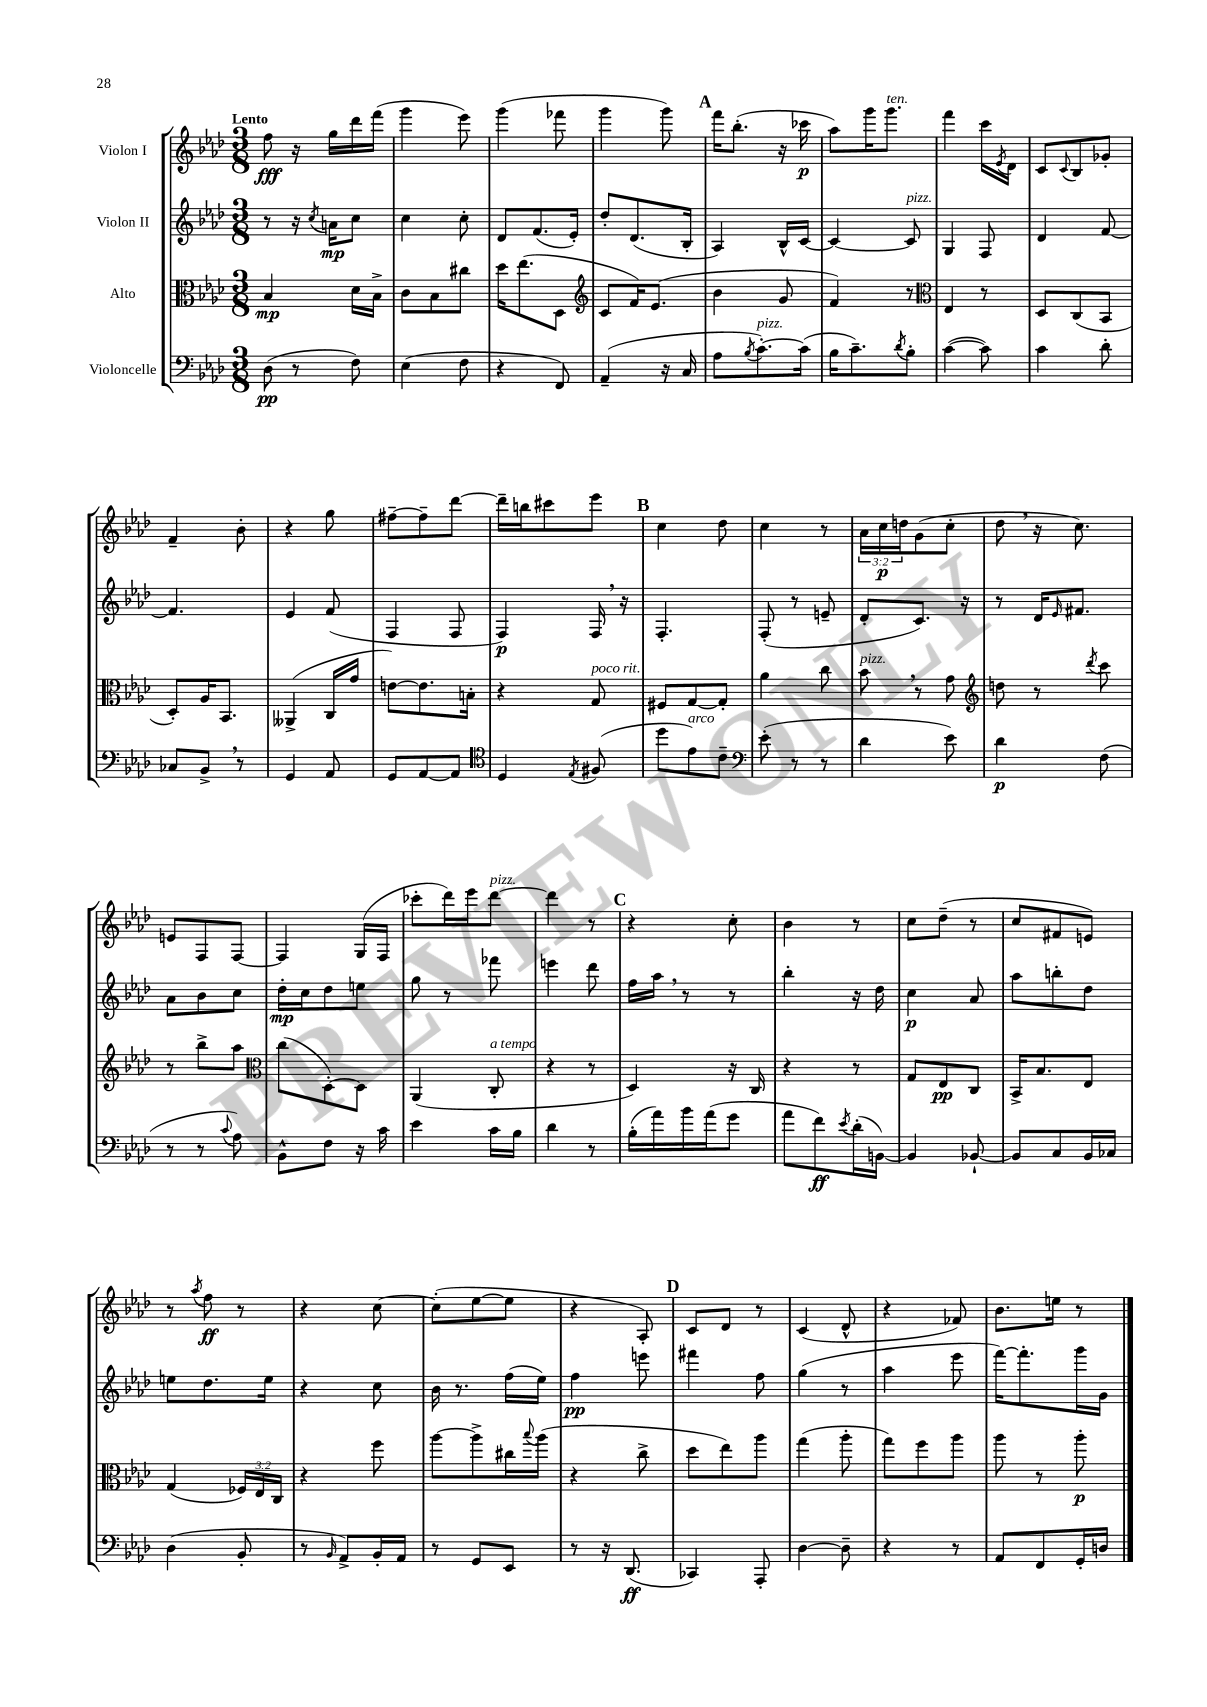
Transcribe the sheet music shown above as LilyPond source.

<<
\new StaffGroup <<
\new Staff = "s0" \with { instrumentName = "Violon I" } {
    \clef treble \key aes \major \numericTimeSignature \time 3/8 \override Staff.TupletNumber.text = #tuplet-number::calc-fraction-text \tempo "Lento"
    f''8\fff r16 g''16 des'''16 f'''16( |
    g'''4 ees'''8) |
    g'''4( fes'''8 |
    g'''4 g'''8) |
    \mark \markup { \bold "A" } f'''16 bes''8.-.( r16 ces'''16\p |
    aes''8) g'''16 g'''8.^\markup { \italic "ten." } |
    f'''4 c'''16 \acciaccatura { ees'8 } des'16 |
    c'8 \appoggiatura { c'8 } bes8 ges'8-. |
    f'4-- bes'8-. |
    r4 g''8 |
    fis''8~-- fis''8-- des'''8~ |
    des'''16-- b''16 cis'''8 ees'''8 |
    \mark \markup { \bold "B" } c''4 des''8 |
    c''4 r8 |
    \tuplet 3/2 { aes'16 c''16\p d''16 } g'8( c''8-. |
    des''8 \breathe r16 c''8.) |
    e'8 f8 f8~ |
    f4 g16( f16 |
    ces'''8-. des'''16) ees'''16 des'''8~^\markup { \italic "pizz." } |
    des'''4 r8 |
    \mark \markup { \bold "C" } r4 c''8-. |
    bes'4 r8 |
    c''8 des''8--( r8 |
    c''8 fis'8 e'8) |
    r8 \acciaccatura { aes''8 } f''8\ff r8 |
    r4 c''8~ |
    c''8-.( ees''8~ ees''8 |
    r4 aes8-.) |
    \mark \markup { \bold "D" } c'8 des'8 r8 |
    c'4( des'8-^ |
    r4 fes'8) |
    bes'8. e''16 r8 \bar "|." |
}
\new Staff = "s1" \with { instrumentName = "Violon II" } {
    \clef treble \key aes \major \numericTimeSignature \time 3/8
    r8 r16 \acciaccatura { c''8 } a'16\mp c''8 |
    c''4 c''8-. |
    des'8 f'8.( ees'16-.) |
    des''8-. des'8.( bes16-. |
    \mark \markup { \bold "A" } aes4) bes16-^ c'16~ |
    c'4~ c'8^\markup { \italic "pizz." } |
    g4 f8 |
    des'4 f'8~ |
    f'4. |
    ees'4 f'8( |
    f4 f8 |
    f4\p) f16 \breathe r16 |
    \mark \markup { \bold "B" } f4.-. |
    f8-.( r8 e'8-- |
    des'8-. c'8.) r16 |
    r8 des'16 \grace { ees'16 } fis'8. |
    aes'8 bes'8 c''8 |
    des''16-.\mp c''16 des''8 e''8 |
    g''8 r8 fes'''8 |
    e'''4 des'''8 |
    \mark \markup { \bold "C" } f''16 aes''16 \breathe r8 r8 |
    bes''4-. r16 des''16 |
    c''4\p aes'8 |
    aes''8 b''8-. des''8 |
    e''8 des''8. e''16 |
    r4 c''8 |
    bes'16 r8. f''16( ees''16) |
    f''4\pp e'''8 |
    \mark \markup { \bold "D" } fis'''4 f''8 |
    g''4( r8 |
    aes''4 ees'''8 |
    f'''16~) f'''8.-. g'''16 g'16 \bar "|." |
}
\new Staff = "s2" \with { instrumentName = "Alto" } {
    \clef alto \key aes \major \numericTimeSignature \time 3/8 \override Staff.TupletNumber.text = #tuplet-number::calc-fraction-text
    bes4\mp des'16 bes16-> |
    c'8 bes8 cis''8 |
    des''16 ees''8.( des8 |
    \clef treble c'8 f'16) ees'8.( |
    \mark \markup { \bold "A" } bes'4 g'8 |
    f'4) r8 |
    \clef alto ees4 r8 |
    des8 c8( bes,8 |
    des8-.) aes16 bes,8. |
    aeses,4->( c16 g'16 |
    e'8~) e'8. b16-. |
    r4 g8^\markup { \italic "poco rit." } |
    \mark \markup { \bold "B" } fis8 g8~ g8-. |
    aes'4 c''8 |
    bes'8^\markup { \italic "pizz." } \breathe r8 g'8 |
    \clef treble d''8 r8 \acciaccatura { des'''8 } c'''8 |
    r8 bes''8-> aes''8 |
    \clef alto c''8( des8~-.) des8 |
    aes,4( c8-.^\markup { \italic "a tempo" } |
    r4 r8 |
    \mark \markup { \bold "C" } des4) r16 c16 |
    r4 r8 |
    g8 ees8\pp c8 |
    bes,16-> bes8. ees8 |
    g4( \tuplet 3/2 { fes16) ees16 c16 } |
    r4 f''8 |
    aes''8~ aes''8-> cis''16 \appoggiatura { bes''8 } aes''16( |
    r4 c''8-> |
    \mark \markup { \bold "D" } des''8 ees''8) aes''8 |
    g''4( aes''8-. |
    g''8) f''8 aes''8 |
    aes''8 r8 aes''8-.\p \bar "|." |
}
\new Staff = "s3" \with { instrumentName = "Violoncelle" } {
    \clef bass \key aes \major \numericTimeSignature \time 3/8
    des8\pp( r8 f8) |
    ees4( f8 |
    r4 f,8) |
    aes,4--( r16 c16 |
    \mark \markup { \bold "A" } aes8 \acciaccatura { bes8 } c'8.~-.^\markup { \italic "pizz." }) c'16( |
    bes16 c'8.--) \acciaccatura { des'8 } bes8-. |
    c'4~( c'8) |
    c'4 des'8-. |
    ces8 bes,8-> \breathe r8 |
    g,4 aes,8 |
    g,8 aes,8~ aes,8 |
    \clef tenor des4 \acciaccatura { ees8 } fis8( |
    \mark \markup { \bold "B" } des''8 ees'8^\markup { \italic "arco" }) c'8-- |
    \clef bass ees'8-.( r8 r8 |
    des'4 ees'8) |
    des'4\p f8( |
    r8 r8 \appoggiatura { c'8 } aes8) |
    bes,8-^ f8 r16 c'16 |
    ees'4 c'16 bes16 |
    des'4 r8 |
    \mark \markup { \bold "C" } bes16-.( aes'16) bes'16 aes'16( g'8 |
    aes'8 f'8\ff) \acciaccatura { ees'8 } des'16-.( b,16~) |
    b,4 bes,8~-! |
    bes,8 c8 bes,16 ces16 |
    des4( bes,8-. |
    r8 \grace { bes,16 } aes,8->) bes,16-. aes,16 |
    r8 g,8 ees,8 |
    r8 r16 des,8.\ff( |
    \mark \markup { \bold "D" } ces,4) aes,,8-. |
    des4~ des8-- |
    r4 r8 |
    aes,8 f,8 g,16-. d16 \bar "|." |
}
>>
>>
\layout { \context { \Score \remove "Bar_number_engraver" } }
